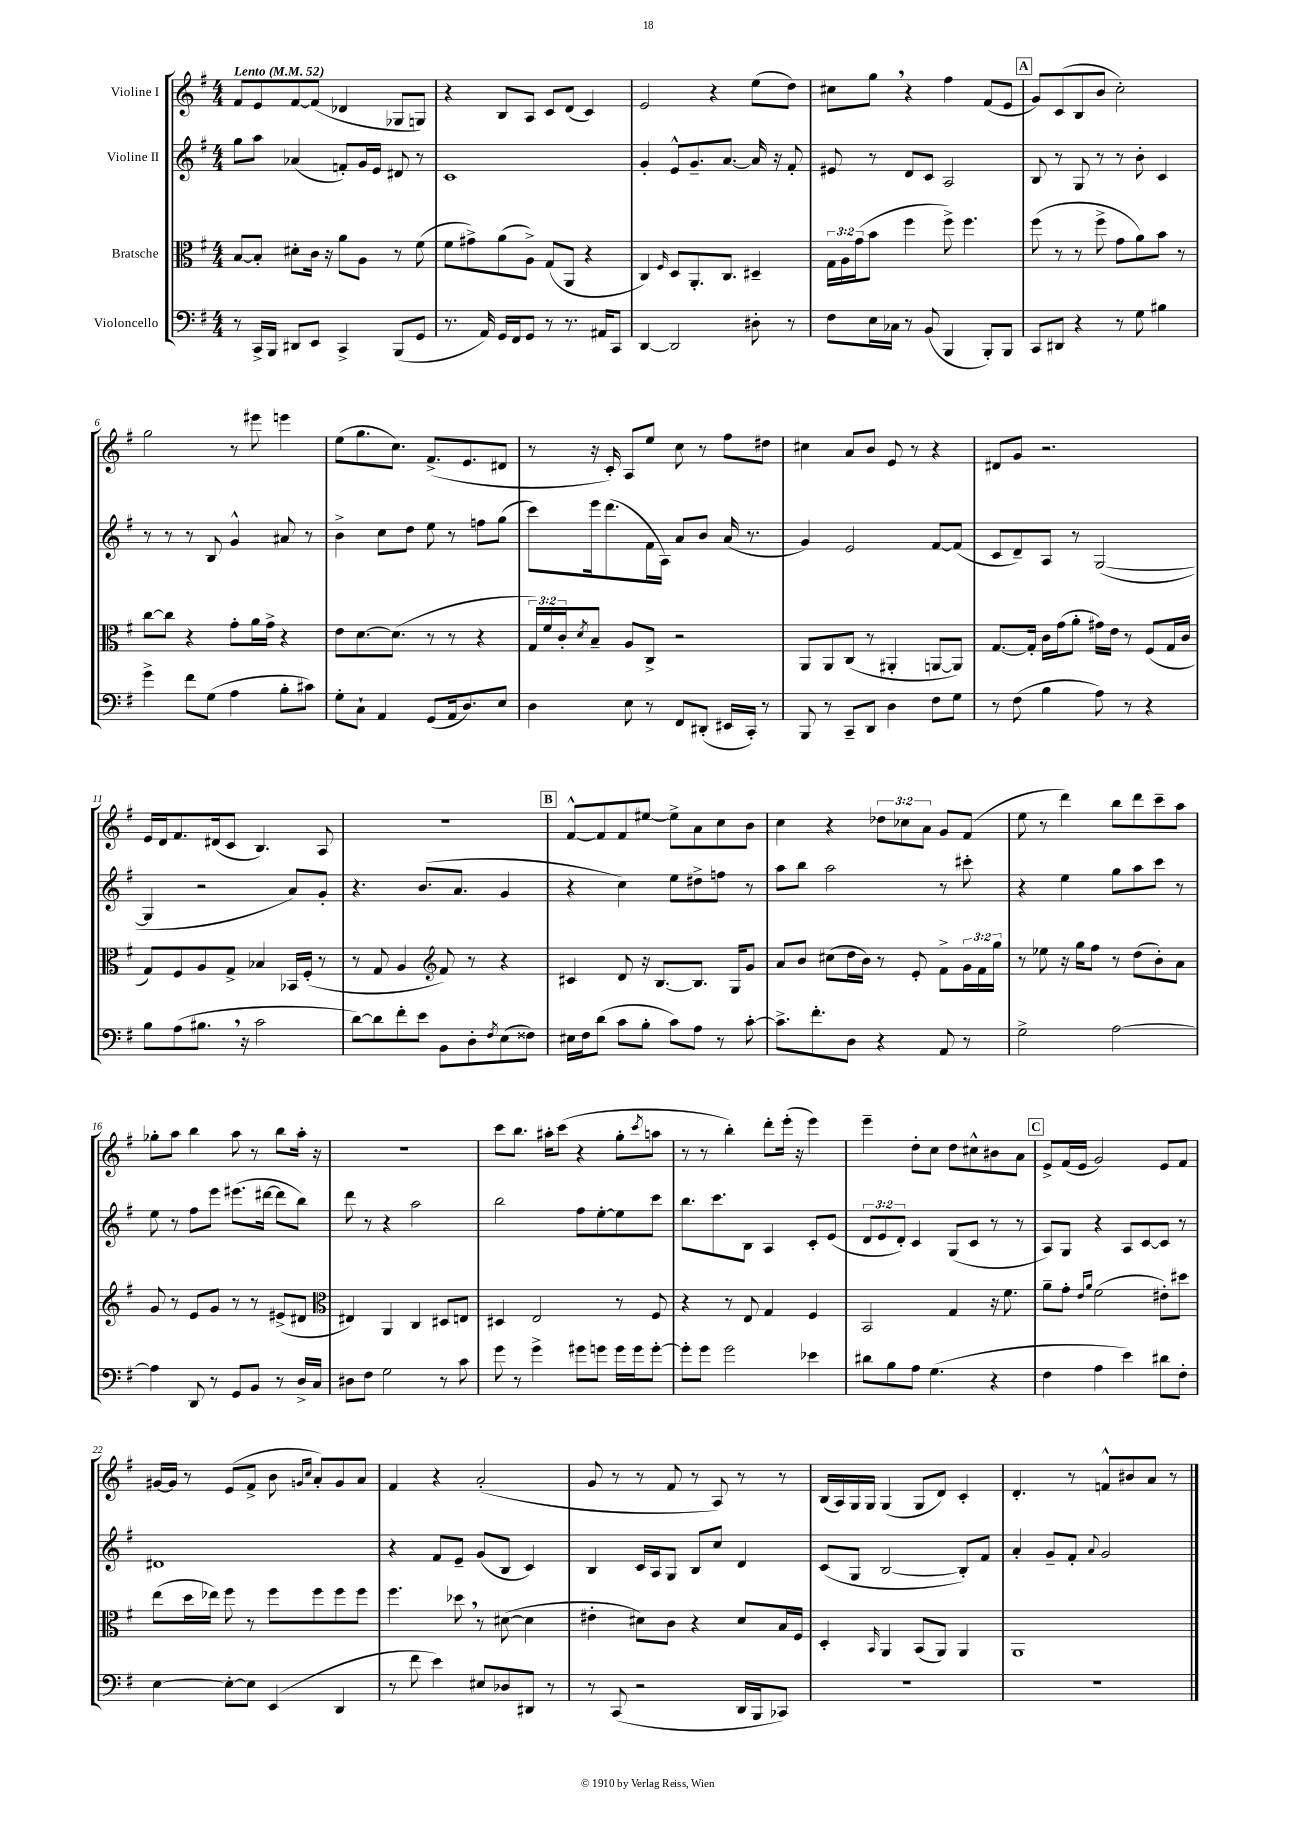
<<
\new StaffGroup <<
\new Staff = "s0" \with { instrumentName = "Violine I" } {
    \clef treble \key g \major \numericTimeSignature \time 4/4 \override Staff.TupletNumber.text = #tuplet-number::calc-fraction-text \tempo "Lento" 4 = 52
    fis'8 e'8 fis'8~ fis'8( des'4 ges8 g8) |
    r4 b8 a8 c'8 d'8( c'4) |
    e'2 r4 e''8( d''8) |
    cis''8 g''8 \breathe r4 fis''4 fis'8( e'8 |
    \mark \markup { \box "A" } g'8) c'8( b8 b'8 c''2-.) |
    g''2 r8 eis'''8 e'''4 |
    e''8( g''8. c''8.) fis'8.->( e'8. dis'8 |
    r8 r16 c'16-.) a8 e''8 c''8 r8 fis''8 dis''8 |
    cis''4 a'8 b'8 e'8 r8 r4 |
    dis'8 g'8 r2. |
    e'16 d'16 fis'8. dis'16( c'8 b4.) a8 |
    R1 |
    \mark \markup { \box "B" } fis'8~-^ fis'8 fis'8 eis''8~ eis''8-> a'8 c''8 b'8 |
    c''4 r4 \tuplet 3/2 { des''8 ces''8 a'8 } g'8 fis'8( |
    e''8 r8 d'''4) b''8 d'''8 c'''8-- a''8 |
    ges''8-. a''8 b''4 a''8 r8 b''8 a''16-. r16 |
    R1 |
    c'''8 b''8. ais''16-. c'''8( r4 g''8-. \acciaccatura { c'''8 } a''8 |
    r8 r8 b''4-.) d'''8-. e'''16-.( r16 e'''4) |
    e'''4-- d''8-. c''8 d''8 cis''8-^ bis'8 a'8 |
    \mark \markup { \box "C" } e'8-> fis'16( e'16 g'2) e'8 fis'8 |
    gis'16~ gis'16 r8 e'8( fis'8-> b'8 \grace { g'16 c''16 } a'8-.) g'8 a'8 |
    fis'4 r4 a'2-.( |
    g'8 r8 r8 fis'8 r8 a8) r8 r8 |
    b16( a16) g16 g16 g4( g8 d'8) c'4-. |
    d'4.-. r8 f'8-^ bis'8 a'8 r8 \bar "|." |
}
\new Staff = "s1" \with { instrumentName = "Violine II" } {
    \clef treble \key g \major \numericTimeSignature \time 4/4 \override Staff.TupletNumber.text = #tuplet-number::calc-fraction-text
    g''8 a''8 aes'4( f'8-.) g'16 e'16 dis'8 r8 |
    c'1 |
    g'4-. e'8-^ g'8.-- a'8.~ a'16 r16 fis'8-. |
    eis'8 r8 d'8 c'8 a2 |
    \mark \markup { \box "A" } b8 r8 g8 r8 r8 b'8-. c'4 |
    r8 r8 r8 b8 g'4-^ ais'8 r8 |
    b'4-> c''8 d''8 e''8 r8 f''8 g''8( |
    c'''8) e'''16 d'''8.( fis'16 a16) a'8 b'8 a'16( r8. |
    g'4) e'2 fis'8~ fis'8( |
    c'8 d'8--) a8 r8 g2~( |
    g4 r2 a'8) g'8-. |
    r4. b'8.( a'8. g'4 |
    \mark \markup { \box "B" } r4 c''4) e''8 dis''8-> f''8 r8 |
    a''8 b''8 a''2 r8 cis'''8-. |
    r4 e''4 g''8 a''8 c'''8 r8 |
    e''8 r8 fis''8 e'''8 eis'''8.( dis'''16~ dis'''8 b''8) |
    d'''8 r8 r4 a''2 |
    b''2 fis''8 e''8~-. e''8 c'''8 |
    b''8. c'''8. b8 a4 c'8-. e'8( |
    \tuplet 3/2 { d'8 e'8 d'8-.) } c'4 g8( c'8 r8 r8 |
    \mark \markup { \box "C" } a8) g8 r4 a8 c'8~ c'8 r8 |
    dis'1 |
    r4 fis'8 e'8-- g'8( b8 c'4) |
    b4 c'16 a16 g8 b8 c''8 d'4 |
    c'8( g8 b2~ b8-.) fis'8 |
    a'4-. g'8-- fis'8-. \appoggiatura { a'8 } g'2 \bar "|." |
}
\new Staff = "s2" \with { instrumentName = "Bratsche" } {
    \clef alto \key g \major \numericTimeSignature \time 4/4 \override Staff.TupletNumber.text = #tuplet-number::calc-fraction-text
    b8~ b8-. dis'8-. c'16 r16 a'8 a8 r8 fis'8( |
    fis'8 gis'8->) a'8( a8->) g8( a,8 r4 |
    c4) \grace { fis16 } d8 a,8.-. c8. dis4-- |
    \tuplet 3/2 { g16 a16 g'16( } b'8 fis''4 fis''8->) fis''4. |
    \mark \markup { \box "A" } fis''8( r8 r8 fis''8-> g'8 a'8) b'8 r8 |
    c''8~ c''8 r4 g'8-. a'16 g'16-> r4 |
    e'8 d'8.~ d'8.( r8 r8 r4 |
    \tuplet 3/2 { g16) fis'16 c'16-. } \acciaccatura { d'8 } b8-- a8 c8-> r2 |
    a,8 a,8 c8( r8 ais,4-. a,8~ a,8) |
    g8.~ g16-. c'16 g'16( a'8-. gis'16) e'16 r8 fis8( g16 c'16 |
    g8) fis8 a8 g8-> bes4 bes,16 fis16-.( r8 |
    r8 g8 a4 \clef treble fis'8) r8 r4 |
    \mark \markup { \box "B" } cis'4 d'8 r16 b8.~ b8. g16 g'8 |
    a'8 b'8 cis''8( d''16 b'16) r8 e'8-. fis'8-> \tuplet 3/2 { g'16 fis'16 g''16 } |
    r8 ees''8 r16 g''16 fis''8 r8 d''8( b'8-.) a'8 |
    g'8 r8 e'8 g'8 r8 r8 eis'8->( dis'8 |
    \clef alto eis4) a,4 c4 dis8 e8 |
    dis4 e2 r8 fis8 |
    r4 r8 e8 g4 fis4 |
    b,2 g4 r16 fis'8. |
    \mark \markup { \box "C" } a'8-- g'8-. \grace { e'16 a'16 } fis'2( eis'8-.) dis''8 |
    e''8( d''16 ees''16) fis''8 r8 fis''8 fis''8 fis''8 fis''8 |
    fis''4. des''8 \breathe r8 dis'8~( dis'4 |
    eis'4-. dis'8) c'8 r4 dis'8 b16 fis16 |
    d4-. \grace { b,16 } a,4 b,8( a,8) a,4 |
    a,1 \bar "|." |
}
\new Staff = "s3" \with { instrumentName = "Violoncello" } {
    \clef bass \key g \major \numericTimeSignature \time 4/4
    r8 c,16-> b,,16 dis,8 e,8 c,4-> b,,8( g,8 |
    r8. a,16) g,16 fis,16 g,8 r8 r8. ais,16 c,8 |
    d,4~ d,2 dis8-. r8 |
    fis8 e16 ces16 r8 b,8( b,,4 b,,8-.) b,,8 |
    \mark \markup { \box "A" } c,8 dis,8 r4 r8 g8 bis4 |
    g'4-> fis'8 g8( a4 b8-. cis'8) |
    g8-. c8-! a,4 g,8( a,16 d8.) e8 |
    d4 e8 r8 fis,8 dis,8-.( eis,16 c,16-.) r8 |
    b,,8 r8 c,8-- d,8 d4 fis8 g8 |
    r8 fis8( b4 a8) r8 r4 |
    b8 a8( bis8. \breathe r16 c'2 |
    d'8~) d'8 fis'8-. e'8 b,8 d8-. \acciaccatura { fis8 } e8( fisis8) |
    \mark \markup { \box "B" } eis16 fis16 d'8( c'8 b8-. c'8) a8 r8 c'8~-. |
    c'8.-> fis'8.-. d8 r4 a,8 r8 |
    g2-> a2~ |
    a4 d,8 r8 g,8 b,8 r8 d16-> c16 |
    dis8 fis8 g2 r8 c'8 |
    g'8 r8 g'4-> gis'8 g'8 g'16 g'16 g'8~-. |
    g'8-. g'8 g'2 ees'4 |
    dis'8 b8 a8 g4.( r4 |
    \mark \markup { \box "C" } fis4 a4 e'4) dis'8 fis8-. |
    e4~ e8~-. e8 e,4( d,4 |
    r8 fis'8 e'4) eis8 des8 dis,8 r8 |
    r8 c,8( r2 d,16 b,,16 ces,8) |
    R1 |
    R1 \bar "|." |
}
>>
>>
